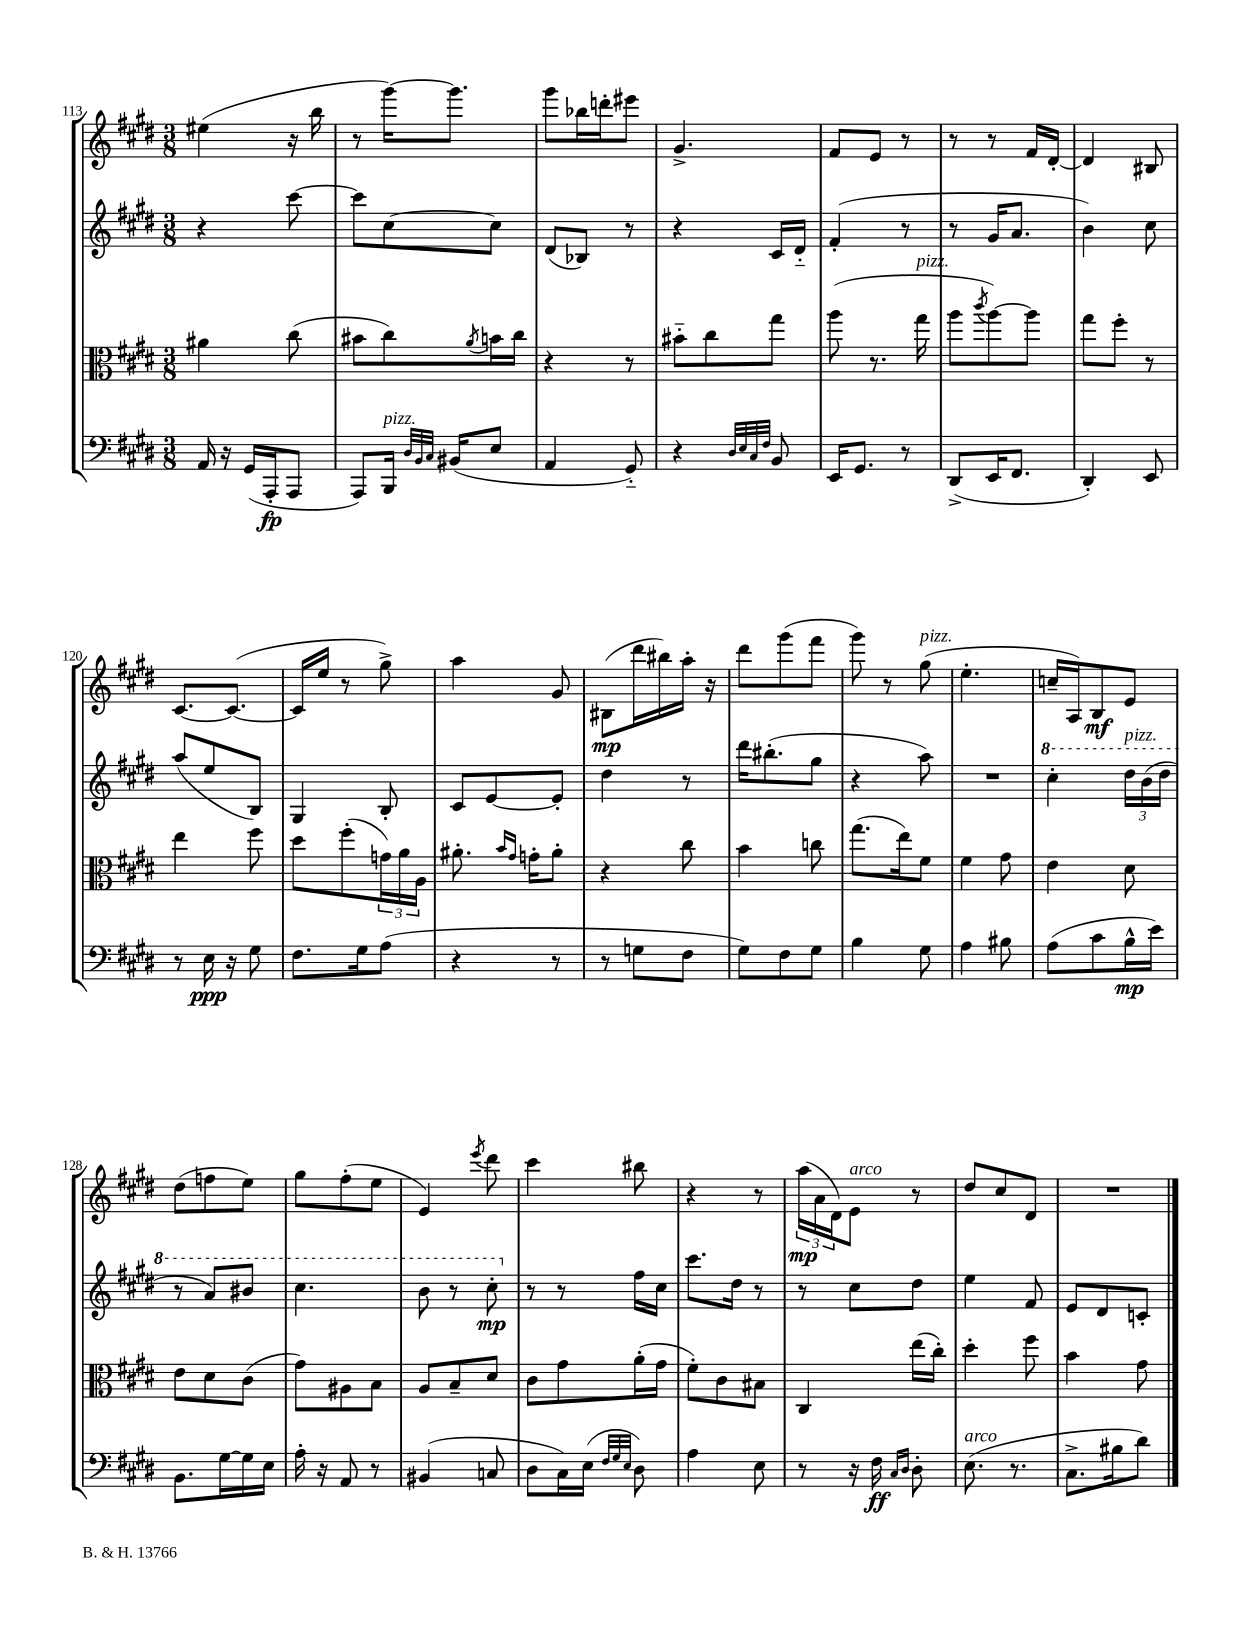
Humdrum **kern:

**kern	**dynam	**kern	**kern	**dynam	**kern	**dynam
*part4	*part4	*part3	*part2	*part2	*part1	*part1
*staff4	*staff4	*staff3	*staff2	*staff2	*staff1	*staff1
*clefF4	*	*clefC3	*clefG2	*	*clefG2	*
*k[f#c#g#d#]	*	*k[f#c#g#d#]	*k[f#c#g#d#]	*	*k[f#c#g#d#]	*
*M3/8	*	*M3/8	*M3/8	*	*M3/8	*
=113	=113	=113	=113	=113	=113	=113
16AA/	.	4a#X\	4r	.	(4ee#X\	.
16r	.	.	.	.	.	.
(16GG#/LL	.	.	.	.	.	.
16AAA'/J	fp	.	.	.	.	.
8AAA/J	.	(8cc#\	[8ccc#\	.	16r	.
.	.	.	.	.	16bb\	.
=114	=114	=114	=114	=114	=114	=114
8AAA/L)	.	8b#X\L	8ccc#\L]	.	8r	.
!LO:TX:a:i:t=pizz.	!	!	!	!	!	!
16BBB/Jk	.	8cc#\)	[8cc#\	.	[16ggg#\KL)	.
32qqD#/LLL	.	.	.	.	.	.
32qqBB/	.	.	.	.	.	.
32qqC#/JJJ	.	.	.	.	.	.
(16BB#X/KL	.	.	.	.	8.ggg#\J]	.
.	.	8qa/	.	.	.	.
8E/J	.	16bn\L	8cc#\J]	.	.	.
.	.	16cc#\JJ	.	.	.	.
=115	=115	=115	=115	=115	=115	=115
4AA/	.	4r	(8d#/L	.	8ggg#\L	.
.	.	.	8B-X/J)	.	16bb-X\L	.
.	.	.	.	.	16dddn'\J	.
8GG#/)	.	8r	8r	.	8eee#X\J	.
=116	=116	=116	=116	=116	=116	=116
4r	.	8b#X\L	4r	.	4.g#^/	.
.	.	8cc#\	.	.	.	.
32qqD#/LLL	.	.	.	.	.	.
32qqE/	.	.	.	.	.	.
32qqC#/	.	.	.	.	.	.
32qqF#/JJJ	.	.	.	.	.	.
8BB/	.	8gg#\J	16c#/LL	.	.	.
.	.	.	16d#/JJ	.	.	.
=117	=117	=117	=117	=117	=117	=117
16EE/KL	.	(8aa\	(4f#'/	.	8f#/L	.
8.GG#/J	.	.	.	.	.	.
.	.	8.r	.	.	8e/J	.
8r	.	.	8r	.	8r	.
!	!	!LO:TX:a:i:t=pizz.	!	!	!	!
.	.	16gg#\	.	.	.	.
=118	=118	=118	=118	=118	=118	=118
(8DD#^/L	.	8aa\L	8r	.	8r	.
.	.	8qccc#/	.	.	.	.
16EE/K	.	[8aa\)	16g#/KL	.	8r	.
8.FF#/J	.	.	8.a/J	.	.	.
.	.	8aa\J]	.	.	16f#/LL	.
.	.	.	.	.	[16d#'/JJ	.
=119	=119	=119	=119	=119	=119	=119
4DD#'/)	.	8gg#\L	4b\)	.	4d#/]	.
.	.	8ff#'\J	.	.	.	.
8EE/	.	8r	8cc#\	.	8B#X/	.
!!LO:LB:g=z
=120	=120	=120	=120	=120	=120	=120
8r	.	4ee\	(8aa/L	.	[8.c#/L	.
16E\	ppp	.	8ee/	.	.	.
16r	.	.	.	.	(8.c#/J_	.
8G#\	.	8ff#\	8B/J)	.	.	.
=121	=121	=121	=121	=121	=121	=121
8.F#\L	.	8dd#\L	4G#/	.	16c#/LL]	.
.	.	.	.	.	16ee/JJ	.
.	.	(8ff#'\	.	.	8r	.
16G#\k	.	.	.	.	.	.
(8A\J	.	24gn\L)	8B'/	.	8gg#^\)	.
.	.	24a\	.	.	.	.
.	.	24A\JJ	.	.	.	.
=122	=122	=122	=122	=122	=122	=122
4r	.	8.a#X'\	8c#/L	.	4aa\	.
.	.	.	[8e/	.	.	.
.	.	16qqb/LL	.	.	.	.
.	.	16qqg#/JJ	.	.	.	.
.	.	16gn'\KL	.	.	.	.
8r	.	8a#'\J	8e'/J]	.	8g#/	.
=123	=123	=123	=123	=123	=123	=123
8r	.	4r	4dd#\	.	(8B#X\L	mp
8Gn\L	.	.	.	.	16ddd#\L	.
.	.	.	.	.	16bb#X\)	.
8F#\J	.	8cc#\	8r	.	16aa'\JJ	.
.	.	.	.	.	16r	.
=124	=124	=124	=124	=124	=124	=124
8G#\L)	.	4b\	16ddd#\KL	.	8ddd#\L	.
.	.	.	(8.bb#X'\	.	.	.
8F#\	.	.	.	.	(8ggg#\	.
8G#\J	.	8ccn\	8gg#\J	.	8fff#\J	.
=125	=125	=125	=125	=125	=125	=125
4B\	.	(8.gg#\L	4r	.	8ggg#\)	.
.	.	.	.	.	8r	.
.	.	16ee\k)	.	.	.	.
!	!	!	!	!	!LO:TX:a:i:t=pizz.	!
8G#\	.	8f#\J	8aa\)	.	(8gg#\	.
=126	=126	=126	=126	=126	=126	=126
4A\	.	4f#\	4.r	.	4.ee'\	.
8B#X\	.	8g#\	.	.	.	.
=127	=127	=127	=127	=127	=127	=127
*	*	*	*8va	*	*	*
(8A\L	.	4e\	4ccc#'\	.	16ccn~/LL	.
.	.	.	.	.	16A/J)	.
8c#\	.	.	.	.	8B/	mf
!	!	!	!LO:TX:a:i:t=pizz.	!	!	!
16B^^\L	mp	8d#\	24ddd#\LL	.	8e/J	.
.	.	.	(24bb\	.	.	.
16e\JJ)	.	.	.	.	.	.
.	.	.	24ddd#\JJ	.	.	.
!!LO:LB:g=z
=128	=128	=128	=128	=128	=128	=128
8.BB\L	.	8e\L	8r	.	(8dd#\L	.
.	.	8d#\	8aa/L)	.	8ffn\	.
[16G#\L	.	.	.	.	.	.
16G#\]	.	(8c#\J	8bb#X/J	.	8ee\J)	.
16E\JJ	.	.	.	.	.	.
=129	=129	=129	=129	=129	=129	=129
16A'\	.	8g#\L)	4.ccc#\	.	8gg#\L	.
16r	.	.	.	.	.	.
8AA/	.	8A#X\	.	.	(8ff#'\	.
8r	.	8B\J	.	.	8ee\J	.
=130	=130	=130	=130	=130	=130	=130
(4BB#X/	.	8A/L	8bb\	.	4e/)	.
.	.	8B~/	8r	.	.	.
.	.	.	.	.	8qeee/	.
8Cn/	.	8d#/J	8ccc#'\	mp	8ddd#\	.
=131	=131	=131	=131	=131	=131	=131
*	*	*	*X8va	*	*	*
8D#\L	.	8c#\L	8r	.	4ccc#\	.
16C#\L)	.	8g#\	8r	.	.	.
(16E\JJ	.	.	.	.	.	.
32qqF#/LLL	.	.	.	.	.	.
32qqG#/	.	.	.	.	.	.
32qqE/JJJ	.	.	.	.	.	.
8D#\)	.	(16a'\L	16ff#\LL	.	8bb#X\	.
.	.	16g#\JJ	16cc#\JJ	.	.	.
=132	=132	=132	=132	=132	=132	=132
4A\	.	8f#'\L)	8.ccc#\L	.	4r	.
.	.	8c#\	.	.	.	.
.	.	.	16dd#\Jk	.	.	.
8E\	.	8B#X\J	8r	.	8r	.
=133	=133	=133	=133	=133	=133	=133
8r	.	4C#/	8r	.	(24aa\LL	mp
.	.	.	.	.	24a\	.
.	.	.	.	.	24d#\J)	.
!	!	!	!	!	!LO:TX:a:i:t=arco	!
16r	.	.	8cc#\L	.	8e\J	.
16F#\	ff	.	.	.	.	.
16qqC#/LL	.	.	.	.	.	.
16qqD#/JJ	.	.	.	.	.	.
8D#'\	.	(16ee\LL	8dd#\J	.	8r	.
.	.	16cc#'\JJ)	.	.	.	.
=134	=134	=134	=134	=134	=134	=134
!LO:TX:a:i:t=arco	!	!	!	!	!	!
(8.E\	.	4dd#'\	4ee\	.	8dd#/L	.
.	.	.	.	.	8cc#/	.
8.r	.	.	.	.	.	.
.	.	8ff#\	8f#/	.	8d#/J	.
=135	=135	=135	=135	=135	=135	=135
8.C#^\L	.	4b\	8e/L	.	4.r	.
.	.	.	8d#/	.	.	.
16B#X\k	.	.	.	.	.	.
8d#\J)	.	8g#\	8cn'/J	.	.	.
==	==	==	==	==	==	==
*-	*-	*-	*-	*-	*-	*-
